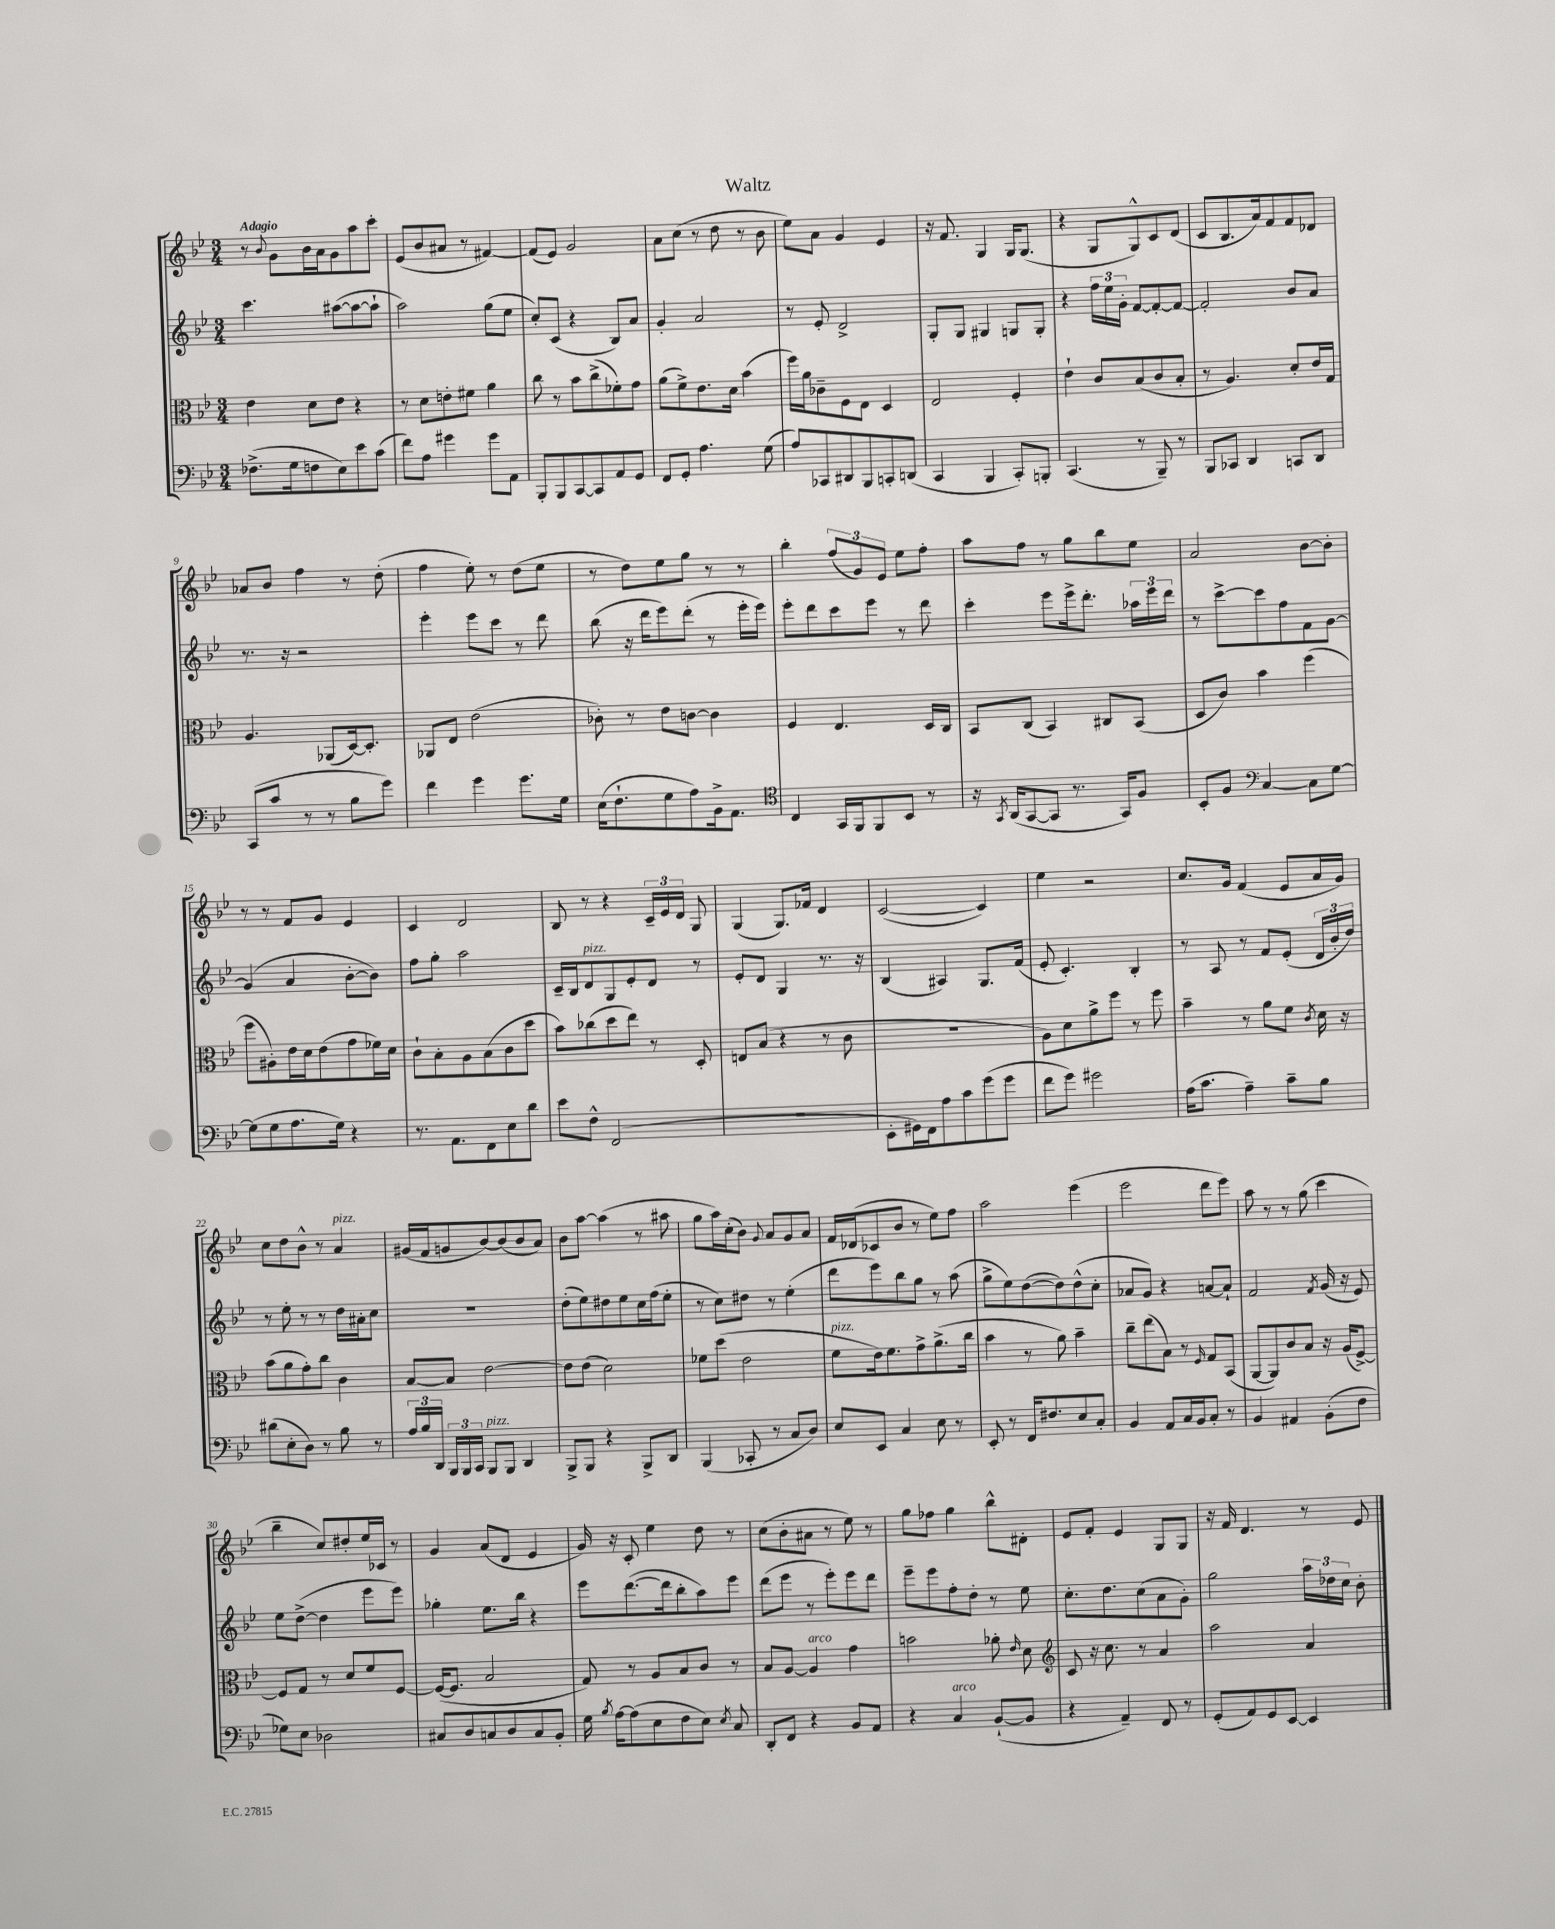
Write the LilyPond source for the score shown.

\header { title = "Waltz" }
<<
\new StaffGroup <<
\new Staff = "s0" {
    \clef treble \key bes \major \numericTimeSignature \time 3/4 \tempo "Adagio"
    \autoBeamOff r8 \appoggiatura { bes'8 } g'8[ bes'16 a'16 g'8 a''8 c'''8]-. |
    ees'8[( bes'8 ais'8] r8 fis'4~) |
    fis'8[( ees'8]) g'2 |
    a'8[ c''8]( r8 d''8 r8 bes'8 |
    ees''8[) a'8] g'4 ees'4 |
    r16 f'8. g4 g16[ g8.]( |
    r4 g8[ g8-^) c'8 d'8]( |
    c'8[ bes8. a'16) f'8 f'8 des'8] |
    aes'8[ bes'8] f''4 r8 d''8-.( |
    f''4 ees''8-.) r8 d''8[( ees''8] |
    r8 d''8[) ees''8 g''8] r8 r8 |
    bes''4-. \tuplet 3/2 { f''8[( g'8) ees'8] } ees''8[ f''8]-. |
    a''8[ f''8] r8 g''8[ bes''8 ees''8] |
    a'2 bes'8[~ bes'8]-. |
    r8 r8 f'8[ g'8] ees'4 |
    c'4 d'2 |
    bes8 r8 r4 \tuplet 3/2 { c'16[-- ees'16 d'16] } g8 |
    g4( g8.[) fes'16] d'4 |
    c'2~( c'4) |
    ees''4 r2 |
    c''8.[ g'16] f'4( ees'8[ a'16 g'16]) |
    c''8[ d''8 bes'8]-^ r8 a'4^\markup { \italic "pizz." } |
    gis'16[( f'16 g'8 bes'8~) bes'8( bes'8 a'8]) |
    bes'8[ a''8]~ a''4( r8 ais''8 |
    g''8[ a''16) c''16-.( bes'8]) \appoggiatura { g'8 } a'8[ g'8 a'8] |
    f'16[ des'16( ces'8 bes'8] r8 ees''8[) f''8] |
    a''2 ees'''4( |
    ees'''2 d'''8[ ees'''8]) |
    a''8 r8 r8 g''8( c'''4 |
    bes''4-- c''8[) dis''8-. ees''16 ces'16] r8 |
    g'4 a'8[( d'8] ees'4 |
    g'16) r16 c'8-. ees''4 d''8 r8 |
    c''8[( bes'8-. ais'8] r8 ees''8) r8 |
    g''8[ fes''8] g''4 bes''8[-^ dis'8]-. |
    ees'8[ f'8]-. ees'4 g8[ g8] |
    r16 f'16 d'4. r8 ees'8 \bar "|." |
}
\new Staff = "s1" {
    \clef treble \key bes \major \numericTimeSignature \time 3/4
    \autoBeamOff c'''4. ais''8[~( ais''8~ ais''8]-! |
    a''2) g''8[( ees''8] |
    c''8[-.) c'8]( r4 bes8[) a'8] |
    g'4-. a'2 |
    r8 ees'8-. d'2-> |
    g8[-. g8] gis4 g8[ g8]-. |
    r4 \tuplet 3/2 { f''16[ ees''16 g'16]-. } f'8[~ f'8~-. f'8]~ |
    f'2-. bes'8[ a'8] |
    r8. r16 r2 |
    ees'''4-. ees'''8[ c'''8] r8 d'''8 |
    bes''8( r16 d'''16[ ees'''8) d'''8]-.( r8 ees'''16[-. ees'''16]) |
    ees'''8[-. d'''8 c'''8 ees'''8] r8 d'''8 |
    c'''4-. ees'''8[ ees'''16-> d'''8.]-. \tuplet 3/2 { aes''16[ ees'''16 d'''16] } |
    r8 c'''8[~-> c'''8 f''8 f'8 g'8]~ |
    g'4( a'4 bes'8[~-. bes'8]) |
    f''8[ g''8]-. a''2 |
    c'16[-- bes16 d'8^\markup { \italic "pizz." } g8 ees'8-. d'8] r8 |
    ees'8[-. d'8] g4 r8. r16 |
    bes4( ais4) g8.[ f'16]( |
    ees'8-. c'4.-.) bes4-. |
    r8 a8 r8 f'8[ ees'8]-.( \tuplet 3/2 { d'16[ bes'16-. d''16]) } |
    r8 ees''8-. r8 r8 d''16[ ais'16-. c''8] |
    R2. |
    d''8[-.( ees''8) dis''8 ees''8 c''16 f''16( ees''8]-. |
    r8 c''8[) dis''8] r8 ees''4-.( |
    d'''8[ ees'''8) bes''8 g''8] r8 a''8( |
    g''8[-> ees''8) d''8~( d''8) d''8-^( c''8]-. |
    aes'8[ g'8]) r4 a'8[~ a'8]-! |
    f'2 \acciaccatura { f'8 } g'16( r16 ees'8) |
    ees''8[ d''8]~->( d''4 ees'''8[ ees'''8]) |
    ges''4-. ees''8.[ bes''16] r4 |
    ees'''8[ d'''8.~( d'''16 bes''8-. a''8) ees'''8] |
    d'''8[( ees'''8] r8 ees'''8[-.) ees'''8 d'''8] |
    ees'''8[-- ees'''8 f''8-. d''8]-. r8 ees''8 |
    c''8.[-. d''8. c''8( a'8 g'8]-.) |
    g''2 \tuplet 3/2 { a''16[ des''16 c''16] } bes'8-. \bar "|." |
}
\new Staff = "s2" {
    \clef alto \key bes \major \numericTimeSignature \time 3/4
    \autoBeamOff ees'4 d'8[ ees'8] r4 |
    r8 d'8[ e'8-. fis'8] a'4 |
    c''8 r8 bes'8[ c''8->( fes'8-.) g'8] |
    a'8[( f'8->) ees'8. d'16] bes'4( |
    f''16[) a'16 ces'8-- f8 ees8] d4 |
    ees2 f4-. |
    ees'4-! c'8[ bes8( c'8 bes8]-. |
    r8 a4.) d'8[-. ees'16 g16] |
    a4. aes,8[( d16~) d8.]-. |
    aes,8[ ees8] ees'2( |
    ces'8-.) r8 ees'8[ c'8]~ c'4 |
    f4 ees4. d16[ c16] |
    bes,8[ c8]( bes,4) cis8[ bes,8]( |
    d8[ c'8]) bes'4 f''4( |
    f''8[ ais8-.) ees'16 d'16 ees'8( g'8 fes'16) d'16] |
    c'8[-! bes8-. a8 bes8( c'8 d''8] |
    bes'8[) ces''8( d''8 ees''8]) r8 d8-. |
    e8[ bes8]( r4 r8 c'8 |
    R2. |
    a8[) d'8 a'8-> f''8] r8 f''8 |
    bes'4-- r8 a'8[ f'8] \acciaccatura { c'8 } d'16 r16 |
    bes'8[( a'8 g'8-.) c''8] c'4 |
    bes8[~ bes8] ees'2~ |
    ees'8[ ees'8]( d'2) |
    fes'8[ d''8]( ees'2 |
    f'8[^\markup { \italic "pizz." } ees'16) f'8. g'8-> a'8.->( c''16] |
    bes'4 r8 a'8) bes'4-- |
    c''8[-- ees''8( bes8]) r8 \grace { f16 } g8[ bes,8]( |
    a,8[~ a,8) c'8 bes8] r16 a16[( f8]~->) |
    f8[ g8] r8 d'8[ f'8 f8]~ |
    f16[~( f8.] bes2 |
    g8) r8 a8[ bes8 c'8] r8 |
    bes8[ a8]~ a4^\markup { \italic "arco" } g'4 |
    b'2 aes'8-. \grace { ees'16 } d'8 |
    \clef treble c'8 r16 c''8. r8 a'4 |
    a''2 a'4 \bar "|." |
}
\new Staff = "s3" {
    \clef bass \key bes \major \numericTimeSignature \time 3/4
    \autoBeamOff fes8.[->( g16 f8 ees8) ees'8 c'8]( |
    f'8[) a8] gis'4 gis'8[ a,8] |
    bes,,8[-. bes,,8 c,8~ c,8 a,8 g,8] |
    f,8[ g,8]-. a4. g8( |
    a8[) ces,8 dis,8 bes,,8 c,8-. d,8]( |
    c,4 bes,,4 c,8[-.) b,,8]-. |
    c,4.( r8 bes,,8--) r8 |
    bes,,8[ ces,8] d,4 c,8[ d,8] |
    c,8[( c'8] r8 r8 bes8[ g'8]) |
    f'4 g'4 g'8.[ g16] |
    ees16[( f8.-! g8 a8) bes,16-> a,8.] |
    \clef tenor c4 g,16[ f,16 f,8 bes,8] r8 |
    r16 \acciaccatura { g,8 } a,16[( g,8~ g,8] r8. g,16[) f8] |
    bes,8[-. f8] \clef bass c4~ c8[ g8]~ |
    g8[( g8 a8. g16]) r4 |
    r8. a,8.[ f,8 ees8 d'8] |
    ees'8[ f8]-^ f,2( |
    R2. |
    ees,8[-. gis,16) f,16 a8 c'8 g'8( g'8] |
    f'8[ g'8]) gis'2 |
    a16[( c'8.] a4--) c'8[-- bes8] |
    dis'8[( ees8-. d8]) r8 bes8 r8 |
    \tuplet 3/2 { a16[ bes16 d,16] } \tuplet 3/2 { bes,,16[ bes,,16 c,16] } bes,,8[^\markup { \italic "pizz." } bes,,8] d,4 |
    bes,,8[-> bes,,8] r4 bes,,8[-> d,8] |
    bes,,4( ces,8-. r8 c8[ d8]) |
    ees8[ ees,8] c4 ees8 r8 |
    ees,8-. r8 f,16[ fis8. ees8 c8]-. |
    bes,4 a,8[ c16 bes,16 c8]-. r8 |
    bes,4 ais,4 bes,8[-.( f8] |
    ges8[) ees8] des2 |
    cis8[ d8 c8 d8 c8 bes,8]-. |
    g16 \acciaccatura { bes8 } a16[~ a8( ees8 f8 ees8]) \acciaccatura { ees8 } c8 |
    d,8[-. f,8] r4 bes,8[ a,8] |
    r4 c4^\markup { \italic "arco" } bes,8[~-!( bes,8] |
    r4 a,4--) f,8 r8 |
    g,8[-.( a,8) g,8 ees,8]~ ees,4 \bar "|." |
}
>>
>>
